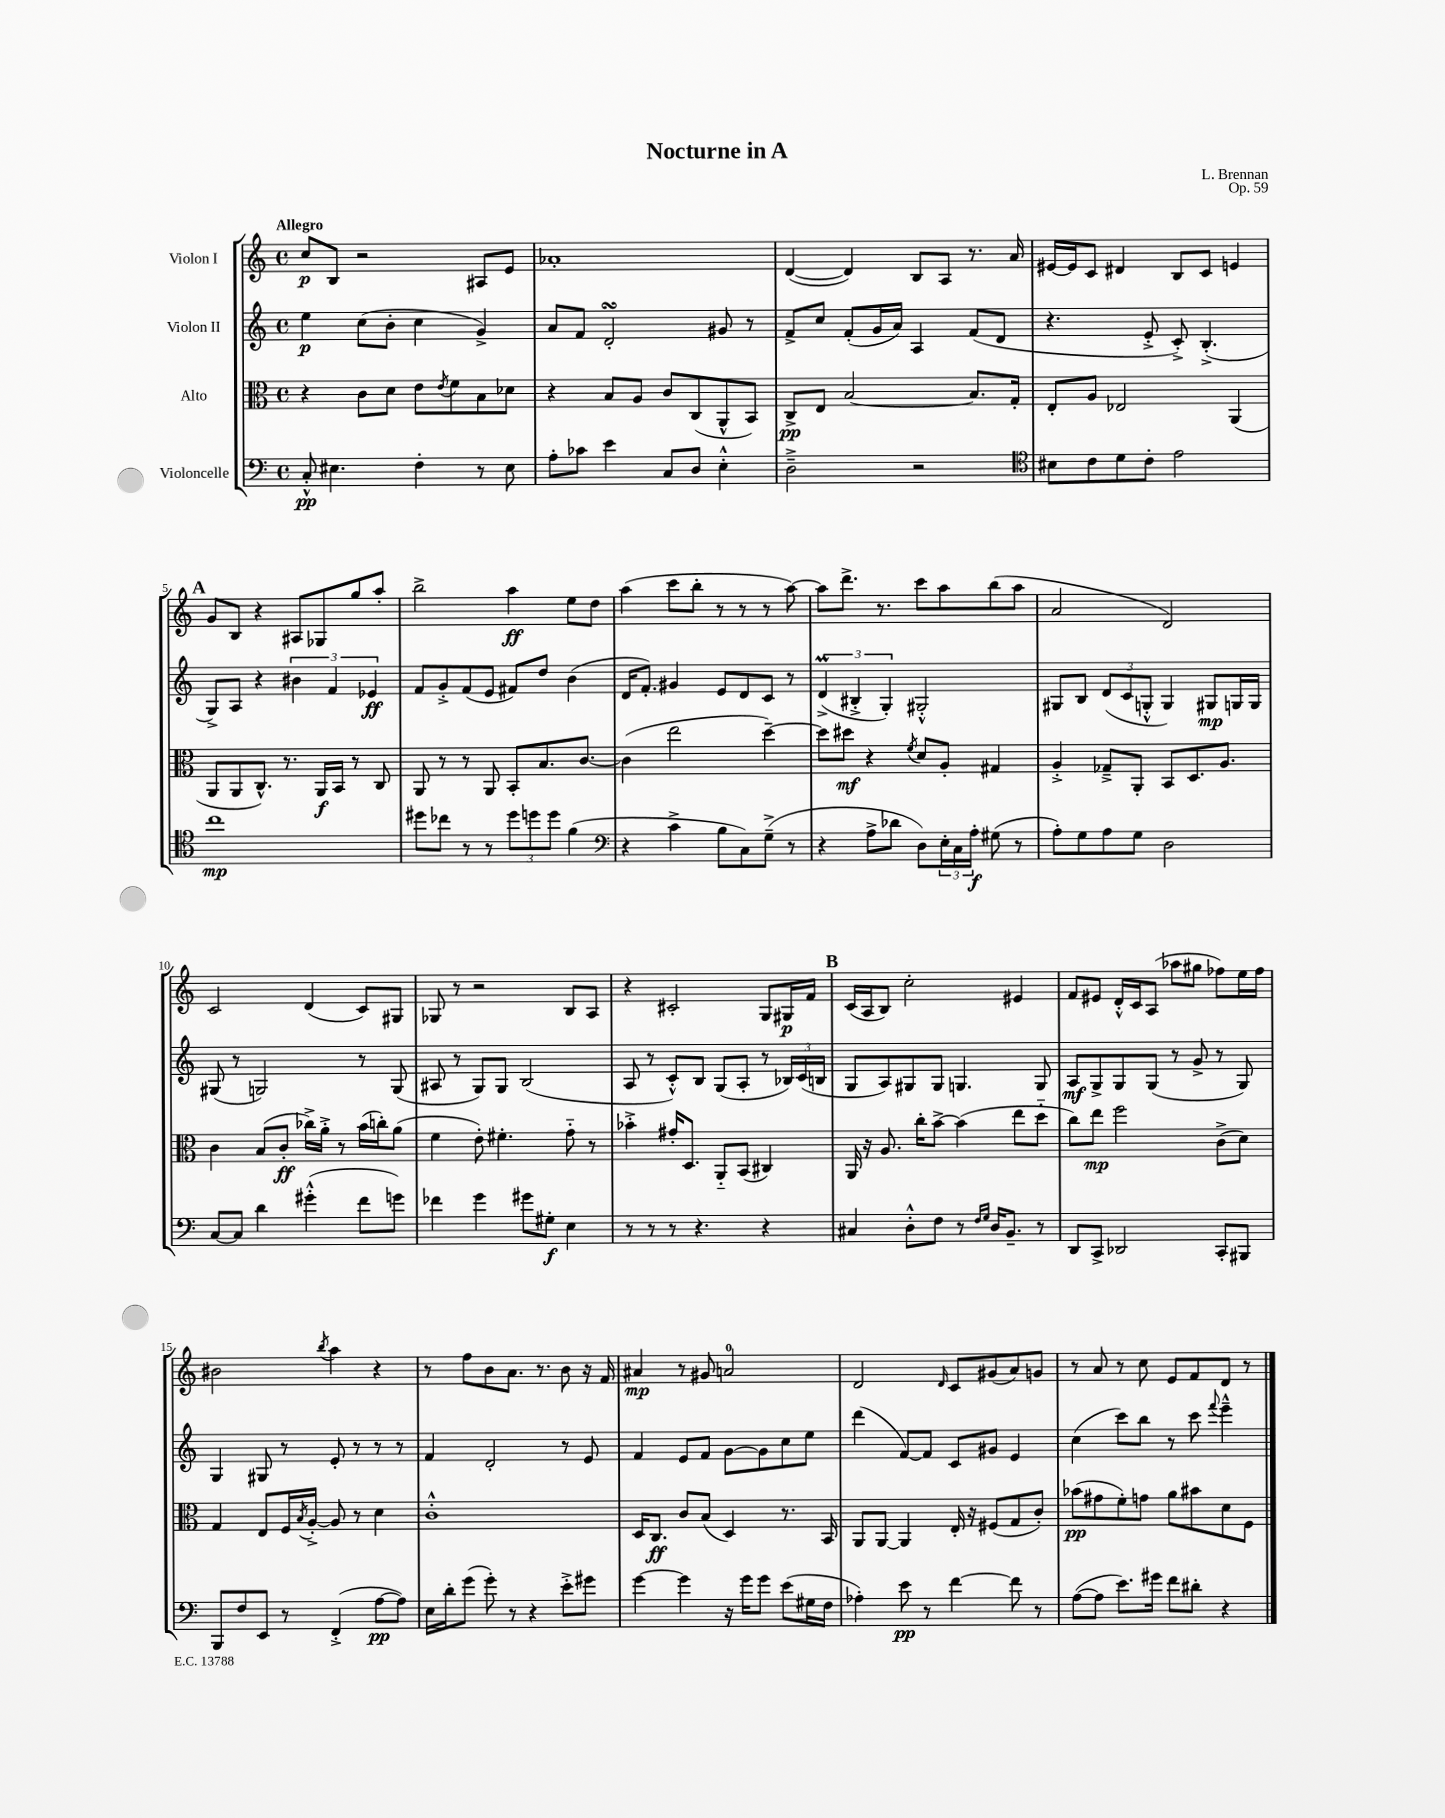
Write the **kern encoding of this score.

**kern	**dynam	**kern	**dynam	**kern	**dynam	**kern	**dynam
*part4	*part4	*part3	*part3	*part2	*part2	*part1	*part1
*staff4	*staff4	*staff3	*staff3	*staff2	*staff2	*staff1	*staff1
*I"Violoncelle	*	*I"Alto	*	*I"Violon II	*	*I"Violon I	*
*clefF4	*	*clefC3	*	*clefG2	*	*clefG2	*
*k[]	*	*k[]	*	*k[]	*	*k[]	*
*M4/4	*	*M4/4	*	*M4/4	*	*M4/4	*
*met(c)	*	*met(c)	*	*met(c)	*	*met(c)	*
=1	=1	=1	=1	=1	=1	=1	=1
!	!	!	!	!	!	!LO:TX:a:B:t=Allegro	!
8C'^^/	pp	4r	.	4ee\	p	8cc/L	p
4.E#X\	.	.	.	.	.	8B/J	.
.	.	8c\L	.	(8cc\L	.	2r	.
.	.	8d\J	.	8b'\J	.	.	.
4F'\	.	8e\L	.	4cc\	.	.	.
.	.	8qe/	.	.	.	.	.
.	.	8f\	.	.	.	.	.
8r	.	8B\	.	4g^/)	.	8A#X/L	.
8E#\	.	8d-X\J	.	.	.	8e/J	.
=2	=2	=2	=2	=2	=2	=2	=2
8A'\L	.	4r	.	8a/L	.	1a-X'	.
8c-X\J	.	.	.	8f/J	.	.	.
4e\	.	8B/L	.	2dsSSS'/	.	.	.
.	.	8A/J	.	.	.	.	.
8C/L	.	8c/L	.	.	.	.	.
8D/J	.	(8C/	.	.	.	.	.
4E'^^\	.	8AA^^/	.	8g#X/	.	.	.
.	.	8BB/J)	.	8r	.	.	.
=3	=3	=3	=3	=3	=3	=3	=3
2D~^\	.	8C^/L	pp	8f^/L	.	([4d/	.
.	.	8E/J	.	8cc/J	.	.	.
.	.	[2B/	.	(8f'/L	.	4d/])	.
.	.	.	.	16g/L	.	.	.
.	.	.	.	16a/JJ)	.	.	.
2r	.	.	.	4A/	.	8B/L	.
.	.	.	.	.	.	8A/J	.
.	.	8.B/L]	.	(8f/L	.	8.r	.
.	.	.	.	8d/J	.	.	.
.	.	16G'/Jk	.	.	.	16a/	.
=4	=4	=4	=4	=4	=4	=4	=4
*clefC4	*	*	*	*	*	*	*
8B#X\L	.	8E'/L	.	4.r	.	[16e#X/LL	.
.	.	.	.	.	.	16e#/J]	.
8c\	.	8A/J	.	.	.	8c/J	.
8d\	.	2E-X/	.	.	.	4d#X/	.
8c'\J	.	.	.	8e'^/	.	.	.
2e\	.	.	.	8c'^/)	.	8B/L	.
.	.	.	.	(4.B'^/	.	8c/J	.
.	.	(4AA/	.	.	.	4en/	.
!!LO:LB:g=z
!!LO:REH:place=s1:t=A
=5	=5	=5	=5	=5	=5	=5	=5
1cc	mp	8AA/L	.	8G^/L)	.	8g/L	.
.	.	8AA/	.	8A/J	.	8B/J	.
.	.	8.C^^/J)	.	4r	.	4r	.
.	.	8.r	.	.	.	.	.
.	.	.	.	6b#X\	.	8A#X/L	.
.	.	16AA/LL	f	.	.	8G-X/	.
.	.	.	.	6f/	.	.	.
.	.	16BB/JJ	.	.	.	.	.
.	.	8r	.	.	.	8gg/	.
.	.	.	.	6e-X/	ff	.	.
.	.	8C/	.	.	.	8aa'/J	.
=6	=6	=6	=6	=6	=6	=6	=6
8dd#X\L	.	8AA/	.	8f/L	.	2bb^\	.
8cc-X\J	.	8r	.	8g'^/	.	.	.
8r	.	8r	.	(8f/	.	.	.
8r	.	8AA/	.	8e/J	.	.	.
12dd#\L	.	8BB'/L	.	8f#X/L)	.	4aa\	ff
12ddn\	.	.	.	.	.	.	.
.	.	8.B/	.	8dd/J	.	.	.
12dd\J	.	.	.	.	.	.	.
(4f\	.	.	.	(4b\	.	8ee\L	.
.	.	[8.c/J	.	.	.	.	.
.	.	.	.	.	.	8dd\J	.
=7	=7	=7	=7	=7	=7	=7	=7
*clefF4	*	*	*	*	*	*	*
4r	.	(4c\]	.	16d/KL	.	(4aa\	.
.	.	.	.	8.f'/J)	.	.	.
4c^\	.	2ee\	.	4g#X/	.	8ccc\L	.
.	.	.	.	.	.	8bb'\J	.
8B\L	.	.	.	8e/L	.	8r	.
8C\)	.	.	.	8d/	.	8r	.
(8G~^\J	.	[4dd~\)	.	8c/J	.	8r	.
8r	.	.	.	8r	.	[8aa\)	.
=8	=8	=8	=8	=8	=8	=8	=8
4r	.	8dd\L]	.	(6dM^/	.	8aa\L]	.
.	.	8dd#X\J	mf	.	.	8.ddd^\J	.
.	.	.	.	6B#X'^/	.	.	.
8A^\L	.	4r	.	.	.	.	.
.	.	.	.	.	.	8.r	.
.	.	.	.	6G'/)	.	.	.
8d-X\J	.	.	.	.	.	.	.
.	.	8qf/	.	.	.	.	.
8D\L)	.	8d/L	.	2G#X'^^/	.	8ccc\L	.
24E'\L	.	8A'/J	.	.	.	8aa\	.
24C\	.	.	.	.	.	.	.
24A'\JJ	f	.	.	.	.	.	.
(8G#X\	.	4G#X/	.	.	.	(8bb\	.
8r	.	.	.	.	.	8aa\J	.
=9	=9	=9	=9	=9	=9	=9	=9
8A'\L)	.	4A'^/	.	8G#X/L	.	2a/	.
8G\	.	.	.	8B/J	.	.	.
8A\	.	8G-X~^/L	.	(12d/L	.	.	.
.	.	.	.	12c/	.	.	.
8G\J	.	8AA'/J	.	.	.	.	.
.	.	.	.	12Gn'^^/J	.	.	.
2D\	.	8BB/L	.	4G/)	.	2d/)	.
.	.	8.D/	.	.	.	.	.
.	.	.	.	8G#X/L	mp	.	.
.	.	8.A/J	.	.	.	.	.
.	.	.	.	16Gn/L	.	.	.
.	.	.	.	16G/JJ	.	.	.
!!LO:LB:g=z
=10	=10	=10	=10	=10	=10	=10	=10
[8C/L	.	4c\	.	(8G#X/	.	2c/	.
8C/J]	.	.	.	8r	.	.	.
4d\	.	(8B/L	.	2Gn/)	.	.	.
.	.	8c'/J	ff	.	.	.	.
(4g#X'^^\	.	16cc-X^\LL)	.	.	.	(4d/	.
.	.	16a'^\JJ	.	.	.	.	.
.	.	8r	.	.	.	.	.
8f\L	.	(16b\LL	.	8r	.	8c/L)	.
.	.	16ccn'\J)	.	.	.	.	.
8gn\J)	.	(8a\J	.	(8G/	.	8G#X/J	.
=11	=11	=11	=11	=11	=11	=11	=11
4f-X\	.	4f\	.	8A#X/	.	8G-X/	.
.	.	.	.	8r	.	8r	.
4g\	.	8e'\)	.	8G/L)	.	2r	.
.	.	4.f#X'\	.	8G/J	.	.	.
8g#X\L	.	.	.	(2B/	.	.	.
8G#X'\J	f	.	.	.	.	.	.
4E\	.	8g\	.	.	.	8B/L	.
.	.	8r	.	.	.	8A/J	.
=12	=12	=12	=12	=12	=12	=12	=12
8r	.	4b-X'^\	.	8A/	.	4r	.
8r	.	.	.	8r	.	.	.
8r	.	16g#X'/KL	.	8c'^^/L)	.	2c#X'/	.
.	.	8.D/J	.	.	.	.	.
4.r	.	.	.	8B/J	.	.	.
.	.	8AA/L	.	(8G/L	.	.	.
.	.	(8BB/J	.	8A'/J	.	.	.
4r	.	4C#X/)	.	8r	.	8G/L	.
.	.	.	.	24B-X/LL)	.	16G#X/L	p
.	.	.	.	(24c/	.	.	.
.	.	.	.	.	.	16f/JJ	.
.	.	.	.	24Bn/JJ	.	.	.
!!LO:REH:place=s1:t=B
=13	=13	=13	=13	=13	=13	=13	=13
4C#X/	.	16AA/	.	8G/L	.	(16c/LL	.
.	.	16r	.	.	.	16A/J	.
.	.	8.A/	.	8A/)	.	8B/J)	.
8D'^^\L	.	.	.	8G#X/	.	2cc'\	.
.	.	16cc'\KL	.	.	.	.	.
8F\J	.	[8b^\J	.	8G#/J	.	.	.
8r	.	(4b\]	.	4.Gn/	.	.	.
16qqF/LL	.	.	.	.	.	.	.
16qqG/JJ	.	.	.	.	.	.	.
16D/KL	.	.	.	.	.	.	.
8.BB~/J	.	.	.	.	.	.	.
.	.	8ee\L	.	.	.	4e#X/	.
8r	.	8dd\J	.	8G/	.	.	.
=14	=14	=14	=14	=14	=14	=14	=14
8DD/L	.	8cc\L)	.	8A/L	mf	8f/L	.
8CC^/J	.	8ee\J	mp	8G^/	.	8e#X/J	.
2DD-X/	.	2ff\	.	8G/	.	16d'^^/LL	.
.	.	.	.	.	.	16c/J	.
.	.	.	.	(8G/J	.	(8A/J	.
.	.	.	.	8r	.	8aa-X\L	.
.	.	.	.	8g^/	.	8gg#X\J	.
8CC'/L	.	(8c^\L	.	8r	.	8ff-X\L)	.
8BBB#X/J	.	8d\J)	.	8G/)	.	16ee\L	.
.	.	.	.	.	.	16ff-\JJ	.
!!LO:LB:g=z
=15	=15	=15	=15	=15	=15	=15	=15
8BBB/L	.	4G/	.	4G/	.	2b#X\	.
8F/	.	.	.	.	.	.	.
8EE/J	.	8E/L	.	8G#X/	.	.	.
8r	.	16F/L	.	8r	.	.	.
.	.	8qB/	.	.	.	.	.
.	.	[16A'^/JJ	.	.	.	.	.
.	.	.	.	.	.	8qbb/	.
(4FF'^/	.	8A/]	.	8e'/	.	4aa\	.
.	.	8r	.	8r	.	.	.
[8A\L	pp	4d\	.	8r	.	4r	.
8A\J])	.	.	.	8r	.	.	.
=16	=16	=16	=16	=16	=16	=16	=16
16E\LL	.	1c'^^	.	4f/	.	8r	.
16d'\J	.	.	.	.	.	.	.
(8g\J	.	.	.	.	.	8ff\L	.
8g'\)	.	.	.	2d'/	.	8b\	.
8r	.	.	.	.	.	8.a\J	.
4r	.	.	.	.	.	.	.
.	.	.	.	.	.	8.r	.
8e'^\L	.	.	.	8r	.	8b\	.
8g#X\J	.	.	.	8e/	.	16r	.
.	.	.	.	.	.	16f/	.
=17	=17	=17	=17	=17	=17	=17	=17
[4g\	.	16D/KL	.	4f/	.	4a#X/	mp
.	.	8.C/J	ff	.	.	.	.
4g\]	.	8c/L	.	8e/L	.	8r	.
.	.	(8B/J	.	8f/J	.	8g#X/	.
16r	.	4D/)	.	[8g\L	.	2an/	.
16g\KL	.	.	.	.	.	.	.
8g\J	.	.	.	8g\]	.	.	.
(8e\L	.	8.r	.	8cc\	.	.	.
16G#X\L	.	.	.	8ee\J	.	.	.
16F\JJ	.	16BB/	.	.	.	.	.
=18	=18	=18	=18	=18	=18	=18	=18
4A-X'\)	.	8AA/L	.	(4ddd\	.	2d/	.
.	.	[8AA/J	.	.	.	.	.
8e\	pp	4AA/]	.	[8f/L)	.	.	.
8r	.	.	.	8f/J]	.	.	.
.	.	.	.	.	.	16qqd/	.
[4f\	.	16E'/	.	8c/L	.	8c/L	.
.	.	16r	.	.	.	.	.
.	.	(8F#X/L	.	8g#X/J	.	(8g#X/	.
8f\]	.	8G/	.	4e/	.	8a/)	.
8r	.	8c'/J)	.	.	.	8gn/J	.
=19	=19	=19	=19	=19	=19	=19	=19
([8A\L	.	(8b-X\L	pp	(4cc\	.	8r	.
8A\J]	.	8g#X\	.	.	.	8a/	.
8.e\L)	.	8f'\)	.	8ccc\L)	.	8r	.
.	.	8gn\J	.	8bb\J	.	8cc\	.
16g#X\Jk	.	.	.	.	.	.	.
8f\L	.	8a\L	.	8r	.	8e/L	.
8d#X'\J	.	8b#X\	.	8ccc\	.	8f/	.
.	.	.	.	8qqfff/	.	.	.
4r	.	8d\	.	4eee~^^\	.	8d/J	.
.	.	8F\J	.	.	.	8r	.
==	==	==	==	==	==	==	==
*-	*-	*-	*-	*-	*-	*-	*-
